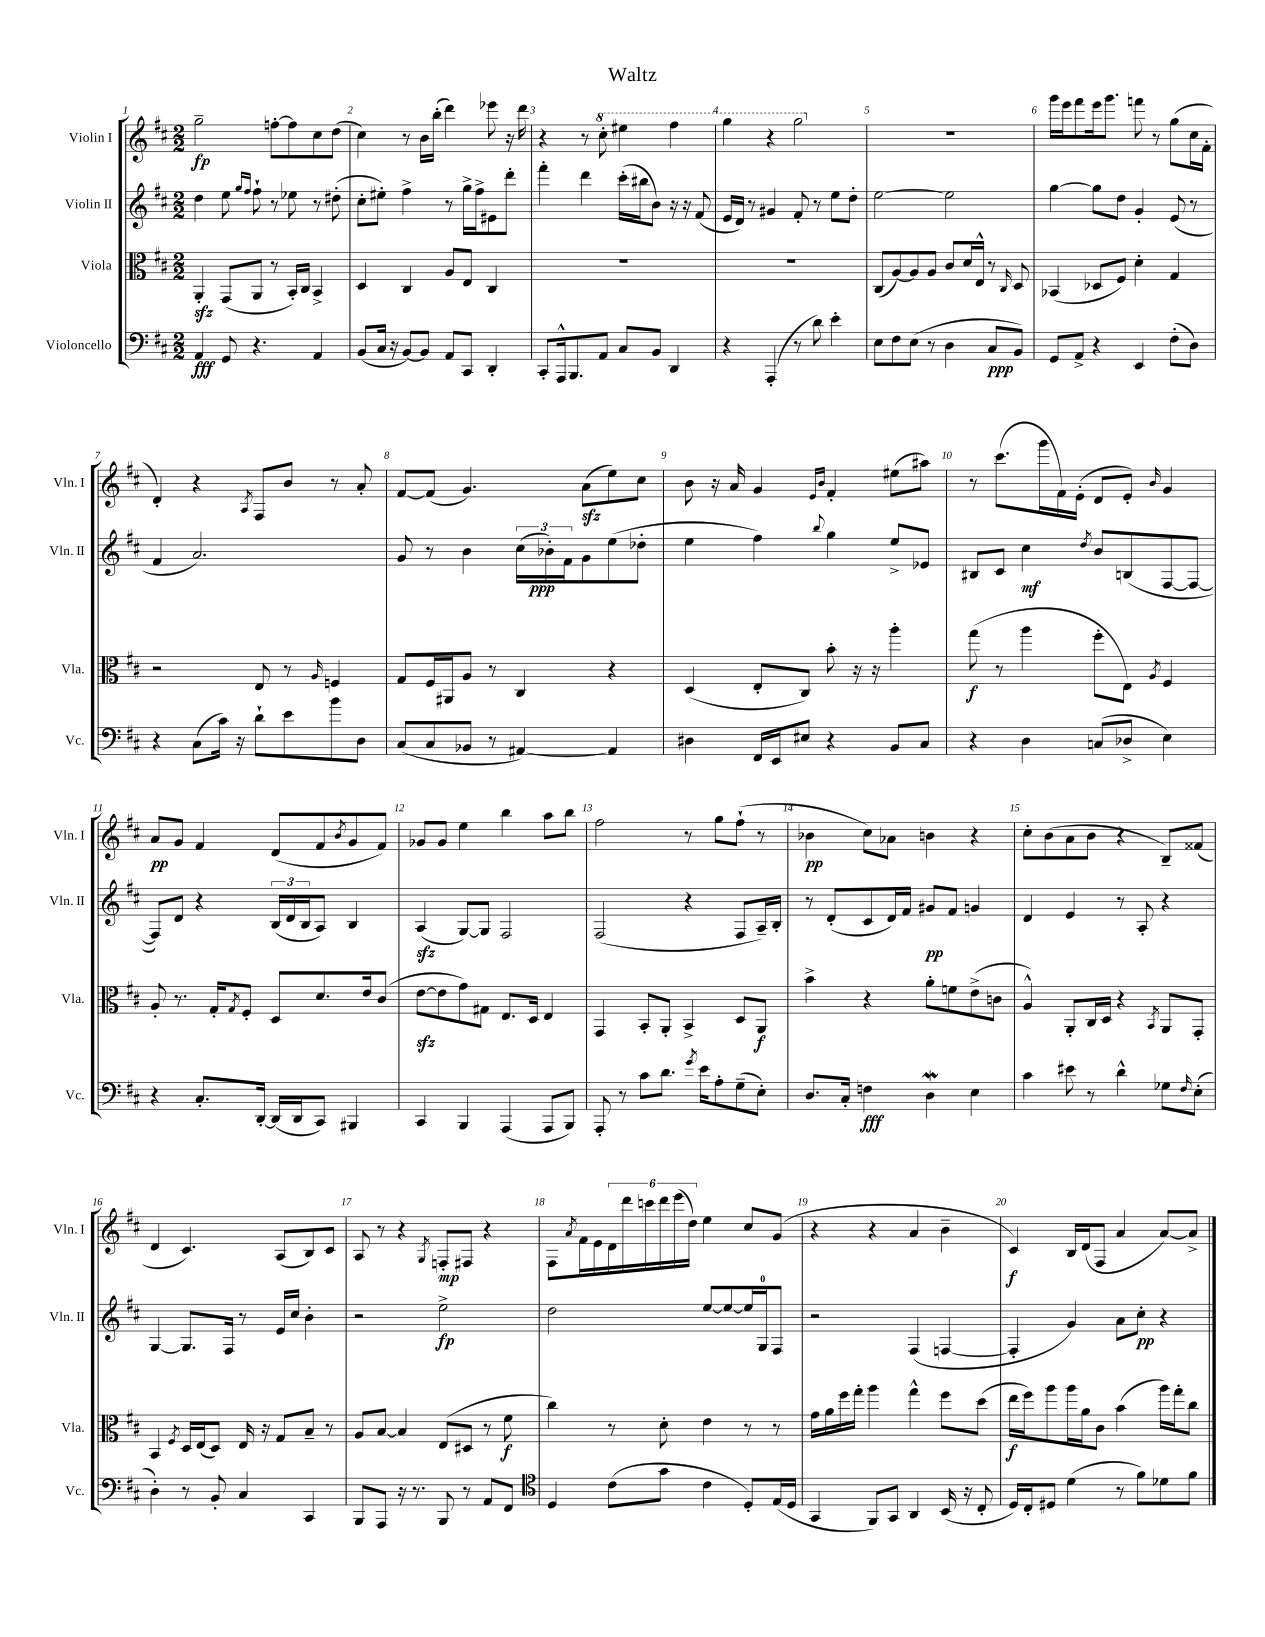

**kern	**kern	**kern	**kern
*staff4	*staff3	*staff2	*staff1
*clefF4	*clefC3	*clefG2	*clefG2
*k[f#c#]	*k[f#c#]	*k[f#c#]	*k[f#c#]
*M2/2	*M2/2	*M2/2	*M2/2
4AA/	4AA'/	4dd\	2gg~\
8GG/	(8GG/L	8ee\	.
.	.	16qqgg/LL	.
.	.	16qqff#/JJ	.
4.r	8AA/J	8ff#`\	.
.	8r	8r	[8ff'\L
.	16BB'/LL)	8ee-\	8ff\]
.	16C#/JJ	.	.
4AA/	4BB^/	8r	8cc#\
.	.	(8dd#'\	(8dd\J
=	=	=	=
(8BB/L	4D/	8cc#'\L	4cc#\)
16C#/Jk	.	8ee#'\J)	.
16r	.	.	.
[8BB/L)	4C#/	4ff#^\	8r
8BB/]J	.	.	16b\LL
.	.	.	(16bb'\JJ
8AA/L	8A/L	8r	4ddd\)
8CC#/J	8E/J	16gg^\LL	.
.	.	16ff#^\J	.
4DD'/	4C#/	8e#\	8eee-\
.	.	8ddd'\J	16r
.	.	.	16ddd\
=	=	=	=
8CC#'/L	1r	4fff#'\	4r
16AAA^^/k	.	.	.
8.BBB/	.	.	.
.	.	4ddd\	8r
8AA/J	.	.	8ccc#'\
8C#/L	.	(16ccc#'\LL	4eee#\
.	.	16bb#\J	.
8BB/J	.	8b\J)	.
4DD/	.	16r	4fff#\
.	.	16r	.
.	.	(8f#/	.
=	=	=	=
4r	1r	16e/LL	4ggg\
.	.	16d/JJ)	.
.	.	8r	.
(4AAA'/	.	4g#/	4r
8r	.	8f#'/	2ggg\
8d\)	.	8r	.
4e'\	.	8ee\L	.
.	.	8dd'\J	.
=	=	=	=
8E\L	(8C#/L	[2ee\	1r
8F#\	[8A/)	.	.
(8E\J	8A/]	.	.
8r	8A/J	.	.
4D\	8c#/L	2ee\]	.
.	16d/L	.	.
.	16E^^/JJ	.	.
8C#/L	8r	.	.
.	16qqC#/	.	.
8BB/J)	8D/	.	.
=	=	=	=
8GG/L	(4BB-/	[4gg\	16ggg\LL
.	.	.	16eee\J
8AA^/J	.	.	8fff#\
4r	8D-/L	8gg\]L	16eee\k
.	.	.	8.ggg\J
.	8F#/J)	8dd\J	.
4EE/	4d'\	4g'/	8fff\
.	.	.	8r
(8F#'\L	4G/	(8e/	(8gg\L
8D\J)	.	8r	16cc#\L
.	.	.	16f#'\JJ
=	=	=	=
4r	2r	4f#/	4d'/)
(8C#\L	.	2.a/)	4r
16c#\Jk)	.	.	.
16r	.	.	.
.	.	.	8qA/
8d`\L	8E/	.	8F#/L
8e\	8r	.	8b/J
.	16qqA/	.	.
8b\	4F/	.	8r
8D\J	.	.	8a'/
=	=	=	=
(8C#/L	8G/L	8g/	[8f#/L
8C#/	16F#/L	8r	(8f#/]J
.	16AA#/J	.	.
8BB-/J	8A/J	4b\	4.g/)
8r	8r	.	.
[4AA#/)	4C#/	(24cc#\LL	.
.	.	24b-'\)	.
.	.	24f#\J	.
.	.	8g\	(8a\L
4AA#/]	4r	(8ee\	8ee\)
.	.	8dd-'\J	8cc#\J
=	=	=	=
4D#\	(4D/	4ee\	8b\
.	.	.	16r
.	.	.	16a/
16FF#/LL	8E'/L	4ff#\)	4g/
16EE/J	.	.	.
8E#/J	8C#/J)	.	.
.	.	.	16qqe/LL
.	.	8qqbb/	16qqb/JJ
4r	8b'\	4gg\	4f#'/
.	16r	.	.
.	16r	.	.
8BB/L	4aa'\	8ee^/L	(8ee#\L
8C#/J	.	8e-/J	8aa#\J)
=	=	=	=
4r	(8gg\	8B#/L	8r
.	8r	8c#/J	(8.ccc#\L
4D\	4aa\	4cc#\	.
.	.	.	16ggg\L
.	.	.	16f#\)
.	.	.	(16e'\JJ
.	.	8qdd/	.
(8C/L	8ff#'\L	8b/L	8d/L
8D-^/J	8E\J)	(8B/	8e'/J)
.	8qA/	.	16qqb/
4E\)	4F#/	[8F#/	4g/
.	.	8F#/_J	.
=	=	=	=
4r	8A'/	8F#/]L)	8a/L
.	8.r	8d/J	8g/J
8.C#'/L	.	4r	4f#/
.	16G'/LK	.	.
.	8qG/	.	.
.	8F#'/J	.	.
[16DD'/Jk	.	.	.
(16DD/]LL	8D/L	(24B/LL	(8d/L
.	.	24d/	.
16DD/J	.	.	.
.	.	24B/J	.
8CC#/J)	8.d/	8A/J)	8f#/
.	.	.	8qb/
4BBB#/	.	4B/	8g/
.	16e/k	.	.
.	(8c#/J	.	8f#/J)
=	=	=	=
4CC#/	[8e\L	(4A/	8g-/L
.	8e\]	.	8g-/J
4BBB/	8g\)	[8G/L)	4ee\
.	8G#\J	8G/]J	.
(4AAA/	8.E/L	2F#/	4bb\
.	16D/Jk	.	.
8AAA/L	4E/	.	8aa\L
8BBB/J)	.	.	8bb\J
=	=	=	=
8AAA'/	4GG/	(2F#/	2ff#\
8r	.	.	.
8c#\L	8BB'/L	.	.
8.d\J	8AA'/J	.	.
.	4BB^/	4r	8r
8qg/	.	.	.
16e\LK	.	.	.
8A'\	.	.	8gg\L
(8G~\	8D/L	8F#/L	(8ff#`\J
8E'\J)	8AA/J	16A~/L)	8r
.	.	16B'/JJ	.
=	=	=	=
8.D/L	4b^\	8r	4b-\
.	.	(8d'/L	.
16C#'/Jk	.	.	.
4F\	4r	8c#/	8cc#\L)
.	.	16d/L)	8a-\J
.	.	16f#/JJ	.
4D\	8a'\L	8g#/L	4b\
.	8f\	8f#/J	.
4E\	(8e^\	4g/	4r
.	8c\J	.	.
=	=	=	=
4c#\	4A^^/)	4d/	8cc#'\L
.	.	.	(8b\
8e#\	8AA'/L	4e/	8a\
8r	16C#/L	.	8b\J
.	16D/JJ	.	.
4d^^\	4r	8r	4r
.	.	8A'/	.
.	8qBB/	.	.
8G-\L	8AA/L	4r	8B~/L)
16qqF#/	.	.	.
(8E'\J	8GG'/J	.	(8f##/J
=	=	=	=
4D'\)	4BB/	[4G/	4d/
.	8qF#/	.	.
8r	16D/LL	8.G/]L	4.c#/)
.	(16E/J	.	.
8BB'/	8D/J)	.	.
.	.	16F#/Jk	.
4C#/	16E/	8r	.
.	16r	.	.
.	8G/L	16e/LL	(8A/L
.	.	16cc#/JJ	.
4CC#/	8B~/J	4b'\	8B/)
.	8r	.	8c#/J
=	=	=	=
8BBB/L	8A/L	2r	8A/
8AAA/J	[8B/J	.	8r
16r	4B/]	.	4r
8.r	.	.	.
.	.	.	8qG/
8BBB/	(8E/L	2ee^\	8F'/L
8r	8D#/J	.	8F#/J
8AA/L	8r	.	4r
8FF#/J	8f#\	.	.
=	=	=	=
*clefC4	*	*	*
4D/	4cc#\)	2dd\	8F#\L
.	.	.	8qa/
.	.	.	16f#\L
.	.	.	16e\
(8c#\L	8r	.	24d\
.	.	.	24ddd\
.	.	.	24ccc\
8g\J	8d'\	.	24ddd\
.	.	.	(24eee\
.	.	.	24dd\JJ)
4c#\	4e\	[8ee/L	4ee\
.	.	8ee/_	.
8D'/L)	8r	16ee/]L	8cc#/L
.	.	16G/J	.
(16E/L	8r	8F#/J	(8g/J
16D/JJ	.	.	.
=	=	=	=
4GG/	16g\LL	2r	4r
.	16a\	.	.
.	16ff#\	.	.
.	16gg'\JJ	.	.
8FF#/L)	4aa\	.	4r
8GG/J	.	.	.
4AA/	4gg^^\	(4F#/	4a/
(16BB/	8ff#\L	[4F/	4b~\
16r	.	.	.
8C#'/	(8dd\J	.	.
=	=	=	=
16D/LL)	16ee\LL	4F'/]	4c#/)
16C#'/J	16ff#\J)	.	.
8D#/J	8aa\	.	.
(4d\	16aa\L	4g/)	16B/LL
.	16a\J	.	(16d/J
.	8c#\J	.	8F#/J
8r	(4b\	8a\L	4a/
8f#\L)	.	8cc#'\J	.
8d-\	16aa\LL)	4r	[8a/L)
.	16gg'\J	.	.
8f#\J	8cc#\J	.	8a^/]J
==	==	==	==
*-	*-	*-	*-
